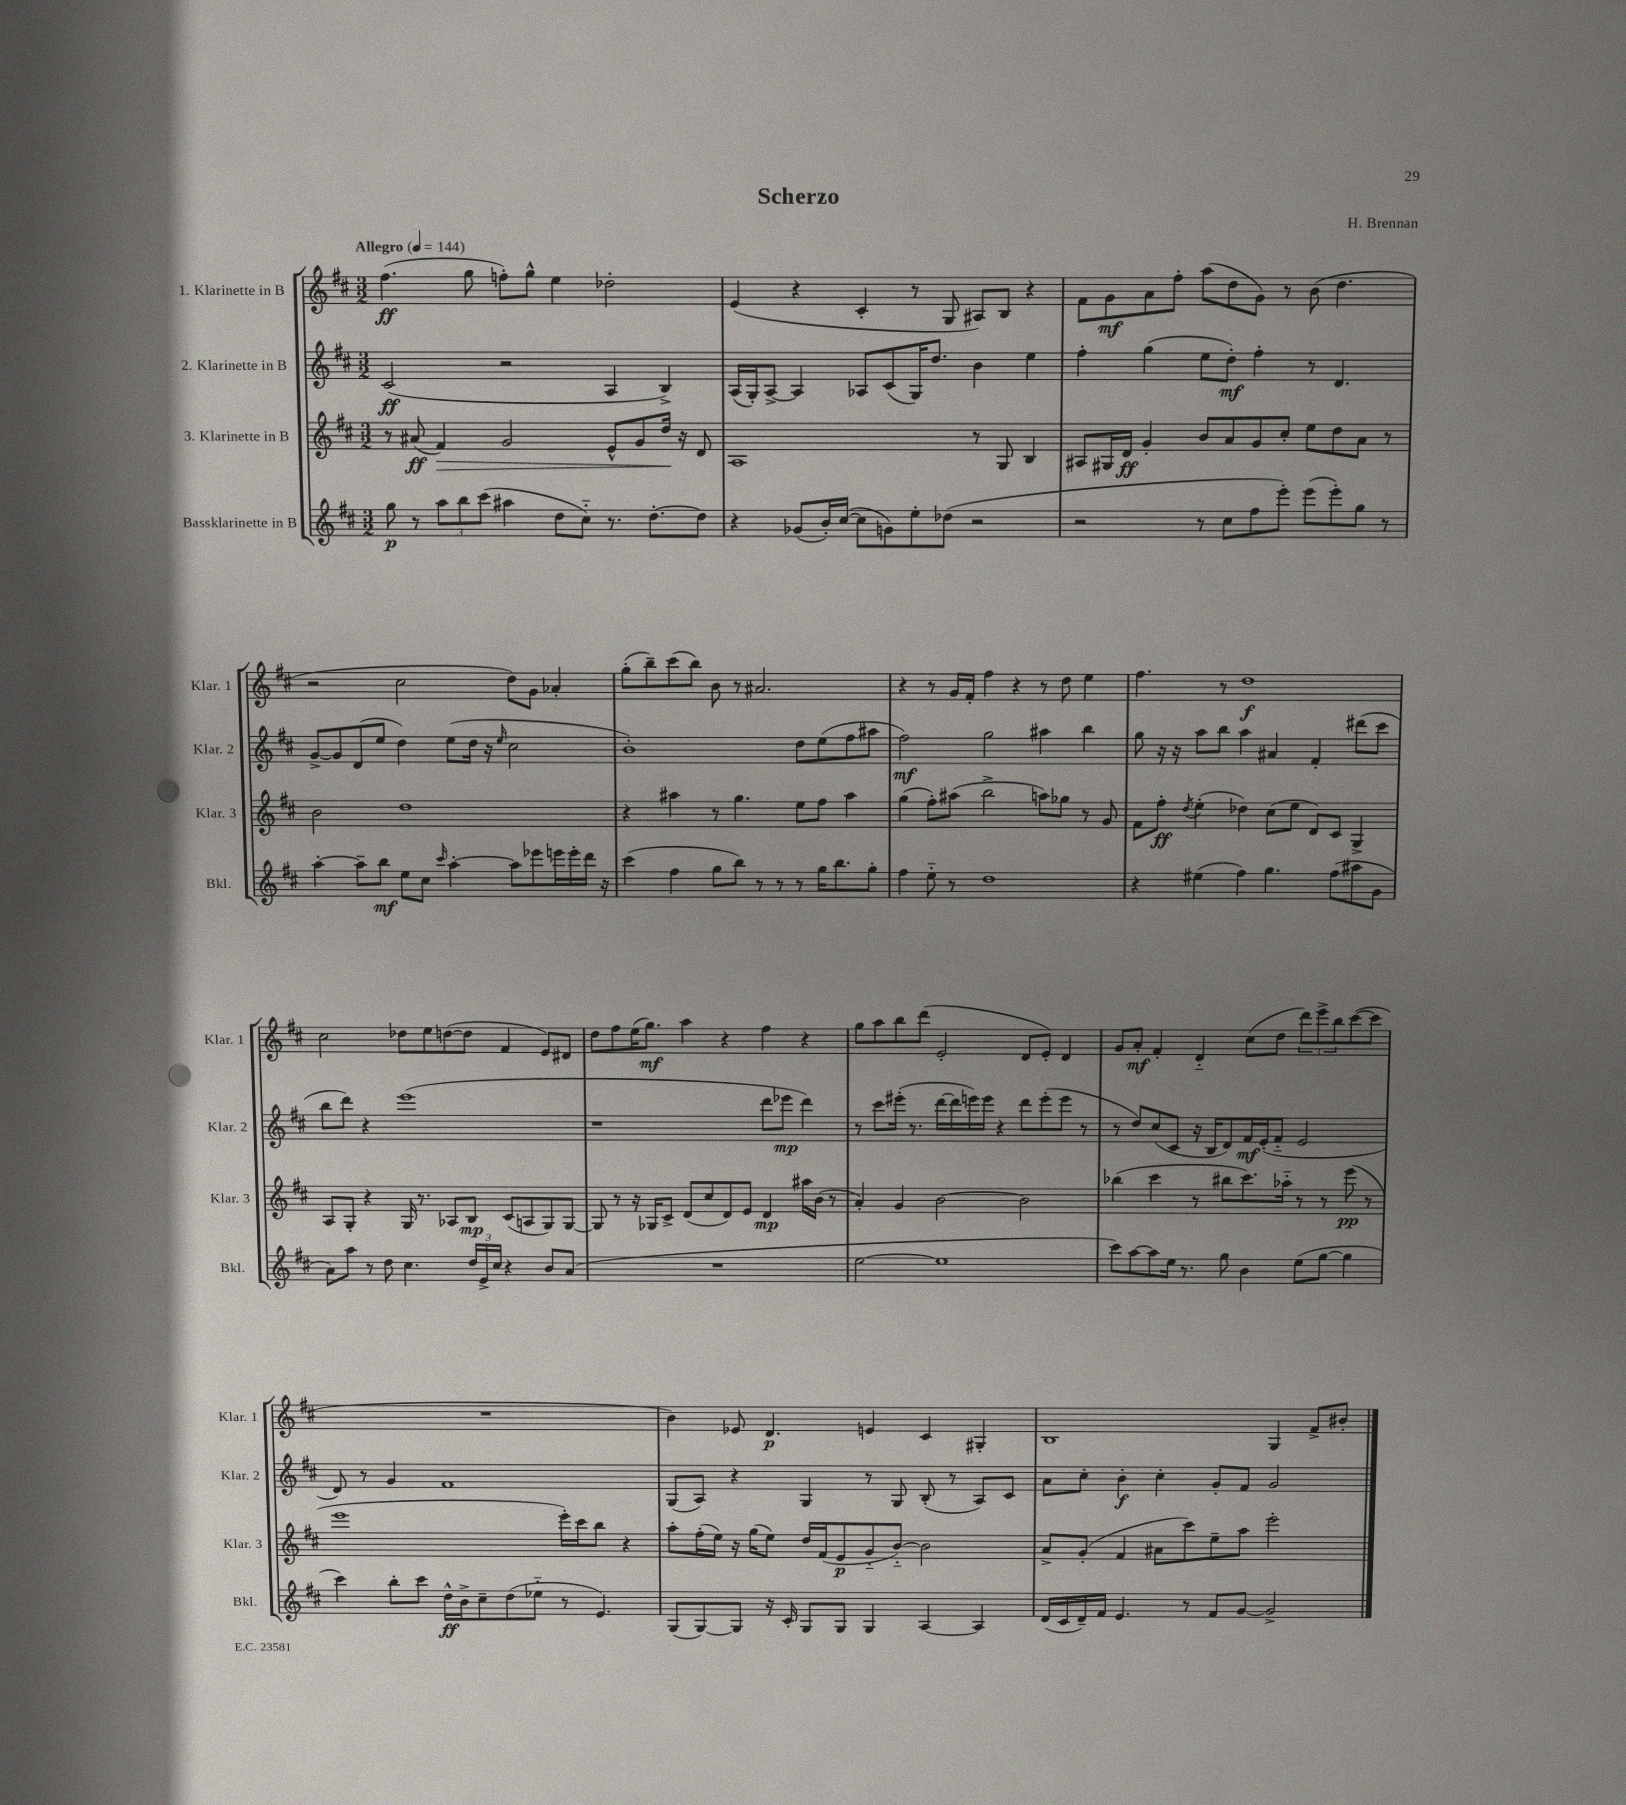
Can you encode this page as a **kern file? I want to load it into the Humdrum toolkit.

**kern	**kern	**kern	**kern
*staff4	*staff3	*staff2	*staff1
*clefG2	*clefG2	*clefG2	*clefG2
*k[f#c#]	*k[f#c#]	*k[f#c#]	*k[f#c#]
*M3/2	*M3/2	*M3/2	*M3/2
*MM144	*MM144	*MM144	*MM144
8gg\	8r	(2c#/	(4.ff#\
8r	(8a#/	.	.
12aa\L	4f#/)	.	.
12bb\	.	.	.
.	.	.	8gg\
(12ccc#\J	.	.	.
4aa#\	2g/	2r	8ff'\L)
.	.	.	8gg^^\J
8dd\L	.	.	4ee\
8cc#'~\J)	.	.	.
8.r	8e^^/L	4A/	2dd-'\
.	8g/	.	.
[8.dd'\L	.	.	.
.	16dd/Jk	4B^/)	.
.	16r	.	.
8dd\]J	8d/	.	.
=	=	=	=
4r	1A	(16A/LL	(4e/
.	.	16G'/J)	.
.	.	[8A^/J	.
(8g-/L	.	4A/]	4r
16b'/L)	.	.	.
([16cc#/JJ	.	.	.
8cc#\]L	.	8A-/L	4c#'/
8g\)	.	(8c#/	.
8ee'\	.	16G/K)	8r
.	.	8.dd/J	.
(8dd-\J	.	.	8G/
2r	8r	4b\	8A#/L)
.	8G/	.	8B/J
.	4B/	4ee\	4r
=	=	=	=
2r	8A#/L	4ff#'\	8f#\L
.	16G#/L	.	8g\
.	16d/JJ	.	.
.	4g'/	(4gg\	8a\
.	.	.	8ff#'\J
8r	8b/L	8ee\L	(8aa\L
8cc#\L	8a/	8dd'\J)	8dd\
8ff#\	8g/	4ff#'\	8g\J)
8eee'\J)	8cc#'/J	.	8r
(8eee\L	8ee\L	8r	(8b\
8eee'\)	8dd\	4.d/	4.dd\
8gg\J	8a\J	.	.
8r	8r	.	.
=	=	=	=
[4aa'\	2b\	[8g^/L	2r
.	.	8g/]	.
8aa~\]L	.	(8d/	.
8bb\J	.	8ee/J	.
8ee\L	1dd	4dd\)	2cc#\
8cc#\J	.	.	.
16qqccc#/	.	.	.
[4aa'\	.	(8ee\L	.
.	.	16dd\Jk	.
.	.	16r	.
.	.	16qqee/	.
8aa\]L	.	2cc#\	8dd\L)
8eee-\	.	.	8g\J
16eee\L	.	.	4a-'/
16eee'\	.	.	.
16ddd\JJ	.	.	.
16r	.	.	.
=	=	=	=
(4ccc#\	4r	1b')	(8gg'\L
.	.	.	8bb~\)
4ff#\	4aa#\	.	(8ccc#\
.	.	.	8bb\J)
8gg\L	8r	.	8b\
8bb\J)	4.gg\	.	8r
8r	.	.	2.a#/
8r	.	.	.
8r	8ee\L	8dd\L	.
16gg\LK	8ff#\J	(8ee\	.
8.bb\	.	.	.
.	4aa#\	8ff#\	.
8gg'\J	.	8aa#\J	.
=	=	=	=
4ff#\	(4gg\	2ff#\)	4r
8ee'~\	8ff#'\L)	.	8r
8r	(8aa#\J	.	16g/LL
.	.	.	16f#'/JJ
1dd	2bb^\	2gg\	4ff#\
.	.	.	4r
.	8aa\L)	4aa#\	8r
.	8gg-\J	.	8dd\
.	8r	4bb\	4ee\
.	8g/	.	.
=	=	=	=
4r	8f#\L	8gg\	4.ff#\
.	8ff#'\J	16r	.
.	.	16r	.
.	8qdd/	.	.
(4ee#\	(4ee'\	8aa\L	.
.	.	8bb\J	8r
4ff#\)	4dd-\)	4aa\	1dd
4.gg\	(8cc#\L	4a#/	.
.	8ee\J	.	.
.	8d/L)	4f#'/	.
(8ff#\L	8c#/J	.	.
8aa#\	4G^/	(8ddd#\L	.
8g\J	.	8ccc#\J	.
=	=	=	=
8a\L)	8A/L	8bb\L	2cc#\
8aa\J	8G'/J	8ddd\J)	.
8r	4r	4r	.
8dd\	.	.	.
4.cc#\	16G/	(1eee	8dd-\L
.	8.r	.	.
.	.	.	8ee\
.	8A-/L	.	([8dd\
24dd/LL	8B/J	.	8dd\]J
24e^/	.	.	.
24cc#/JJ	.	.	.
4r	(8c#/L	.	4f#/
.	8A/	.	.
8b/L	8G/)	.	8e/L)
(8a/J	[8G/J	.	8d#/J
=	=	=	=
1.r	8G/]	1r	8dd\L
.	8r	.	8ff#\
.	16r	.	(16ee\K
.	16G-/LK	.	8.gg\J)
.	8c#^/J	.	.
.	(8d/L	.	4aa\
.	8cc#/	.	.
.	8d/)	.	4r
.	8e/J	.	.
.	4d/	8ddd\L	4ff#\
.	.	8eee-\J	.
.	16aa#\LL	4ddd\)	4r
.	(16b\JJ	.	.
.	8r	.	.
=	=	=	=
[2ee\	4a'/)	8r	8gg\L
.	.	8ccc#\L	8aa\
.	4g/	(16eee#'\Jk	8bb\
.	.	8.r	.
.	.	.	(8ddd\J
1ee]	[2b\	[16ddd\LL	2e'/
.	.	16ddd\]	.
.	.	16eee\)	.
.	.	16eee\JJ	.
.	.	4r	.
.	2b\]	8ddd\L	8d/L
.	.	(8eee'\	8e'/J)
.	.	8eee\J	4d/
.	.	8r	.
=	=	=	=
8ccc#\L)	(4bb-\	8r	8g/L
[8aa\	.	8dd/L)	8a'/J
8aa\]	4ccc#\	(8cc#/	4f#'/
16ee\Jk	.	8c#/J	.
8.r	.	.	.
.	8r	16r	4d'~/
.	.	16B/LK	.
8gg\	8bb#\L	8d/)	.
4b\	8.ccc#\)	16f#/L	(8cc#\L
.	.	(16e'/J	.
.	.	8f#'~/J	8dd\J
.	16aa-'~\Jk	.	.
(8ee\L	8r	2e/	12ddd\L)
.	.	.	12eee^\
[8gg\J	8r	.	.
.	.	.	12bb\
4gg\]	(8eee\	.	([8ccc#\
.	8r	.	8ccc#\]J
=	=	=	=
4ccc#\)	1eee	8d/)	1.r
.	.	8r	.
8bb'\L	.	4g/	.
8ccc#\J	.	.	.
16dd^^\LL	.	1f#	.
16b^\J	.	.	.
8cc#~\	.	.	.
(8dd\	.	.	.
8ee-'~\J	.	.	.
8r	16eee'\LL)	.	.
.	16ccc#\J	.	.
4.e/)	8bb\J	.	.
.	4r	.	.
=	=	=	=
(8G/L	8aa'\L	(8G/L	4b\)
[8G/)	(16ff#'\L	8A/J)	.
.	16ee\JJ)	.	.
8G/]J	16r	4r	8e-/
.	(16gg\LK	.	.
16r	8ee\J)	.	4.d/
16c#'/	.	.	.
8G/L	16dd/LL	4G/	.
.	(16f#/J	.	.
8G/J	8e/	.	.
4G/	8g'~/	8r	4e/
.	[8b'~/J)	8G/	.
[4A/	2b\]	(8B'/	4c#/
.	.	8r	.
4A/]	.	8A/L)	4G#'/
.	.	8c#/J	.
=	=	=	=
(16d/LL	8a^/L	8a\L	1B
16c#/	.	.	.
16d~/)	(8g'/J	8cc#'\J	.
16f#/JJ	.	.	.
4.e/	4f#/	4b'\	.
.	8a#\L	4cc#'\	.
8r	8ccc#\)	.	.
8f#/L	8ee~\	8g'/L	.
[8g/J	8aa\J	8f#/J	.
2g^/]	2eee'\	2g/	4G/
.	.	.	8f#^/L
.	.	.	8b#'/J
==	==	==	==
*-	*-	*-	*-
